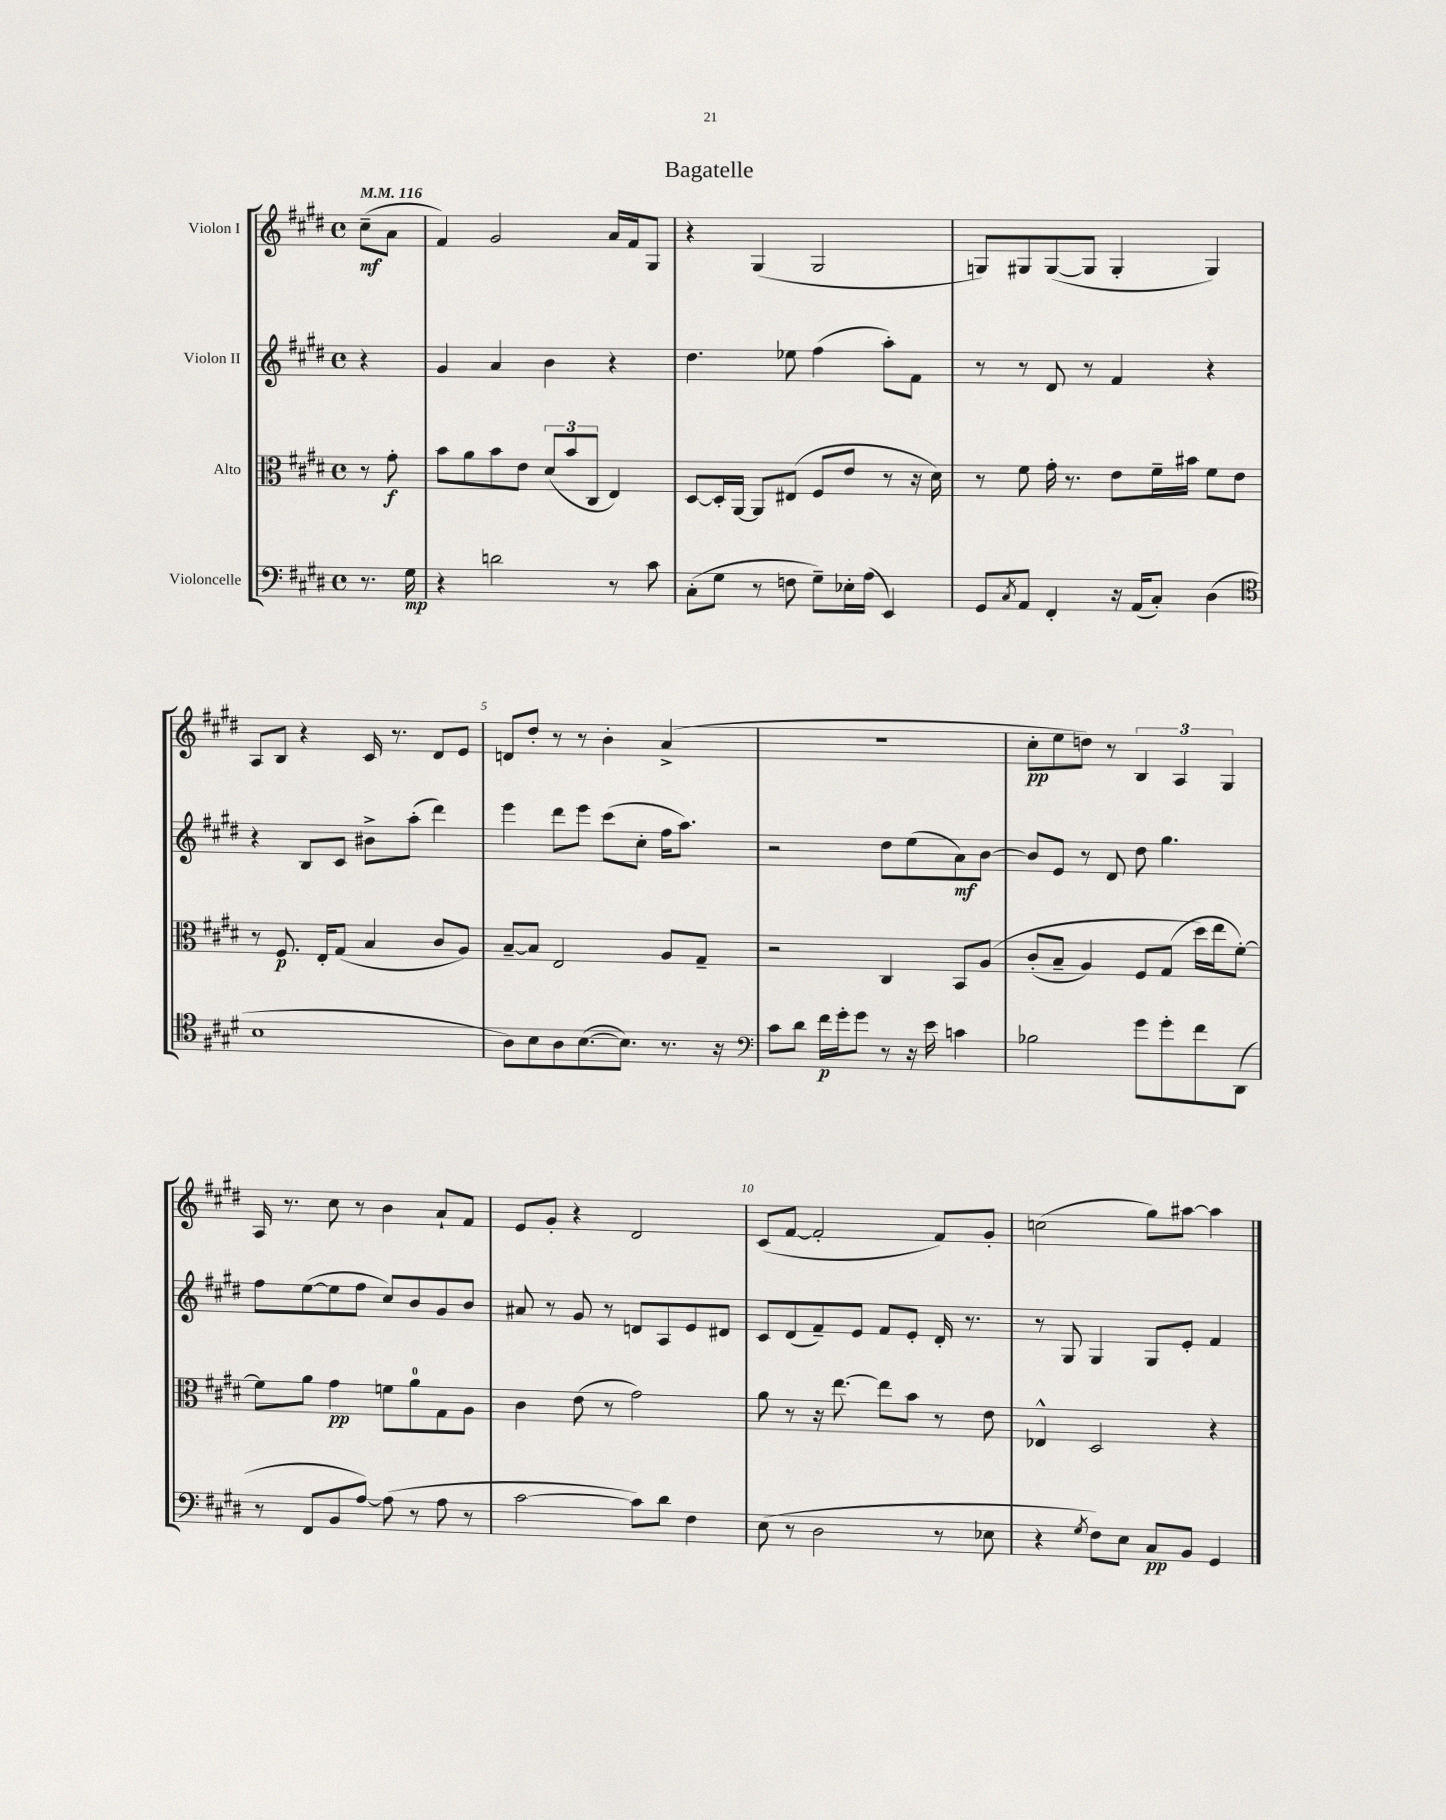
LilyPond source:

\header { title = "Bagatelle" }
<<
\new StaffGroup <<
\new Staff = "s0" \with { instrumentName = "Violon I" } {
    \clef treble \key e \major \defaultTimeSignature \time 4/4 \partial 4 \tempo 4 = 116
    cis''8--\mf( a'8 |
    fis'4) gis'2 a'16 fis'16 gis8 |
    r4 gis4( gis2 |
    g8) gis8 gis8~( gis8 gis4-. gis4) |
    a8 b8 r4 cis'16 r8. dis'8 e'8 |
    d'8 dis''8-. r8 r8 b'4-. a'4->( |
    R1 |
    cis''8-.\pp e''8 d''8) r8 \tuplet 3/2 { b4 a4 gis4 } |
    a16 r8. cis''8 r8 b'4 a'8-! fis'8 |
    e'8 gis'8-. r4 dis'2 |
    cis'8( fis'8~ fis'2-. fis'8) gis'8-. |
    c''2( gis''8) ais''8~ ais''4 \bar "|." |
}
\new Staff = "s1" \with { instrumentName = "Violon II" } {
    \clef treble \key e \major \defaultTimeSignature \time 4/4 \partial 4
    r4 |
    gis'4 a'4 b'4 r4 |
    dis''4. ees''8 fis''4( a''8-.) fis'8 |
    r8 r8 dis'8 r8 fis'4 r4 |
    r4 b8 cis'8 bis'8-> a''8-.( dis'''4) |
    e'''4 dis'''8 e'''8 cis'''8( cis''8-. fis''16 a''8.) |
    r2 dis''8 e''8( a'8\mf) b'8~ |
    b'8 e'8 r8 dis'8 dis''8 gis''4. |
    fis''8 e''8~( e''8 fis''8 cis''8) b'8 gis'8 b'8 |
    ais'8 r8 gis'8 r8 d'8 a8 e'8 dis'8 |
    cis'8 dis'8( fis'8--) e'8 fis'8 e'8-. dis'16-. r8. |
    r8 gis8 gis4 gis8 e'8-. fis'4 \bar "|." |
}
\new Staff = "s2" \with { instrumentName = "Alto" } {
    \clef alto \key e \major \defaultTimeSignature \time 4/4 \partial 4
    r8 gis'8-.\f |
    b'8 a'8 b'8 e'8 \tuplet 3/2 { dis'8( b'8 cis8 } e4) |
    dis8~ dis16-. a,16~ a,8 eis8( fis8 e'8 r8 r16 dis'16) |
    r8 fis'8 gis'16-. r8. e'8 fis'16-- bis'16 fis'8 e'8 |
    r8 fis8.\p e16-. gis8( b4 cis'8 a8) |
    b8~-- b8 e2 a8 gis8-- |
    r2 cis4 b,8 a8\( |
    cis'8-.( b8-- a4) fis8 gis8( dis''16\) e''16 fis'8~-.) |
    fis'8 a'8 gis'4\pp f'8 a'8-0 gis8 a8 |
    cis'4 e'8( r8 gis'2) |
    a'8 r8 r16 e''8.~ e''8 b'8 r8 e'8 |
    ees4-^ dis2 r4 \bar "|." |
}
\new Staff = "s3" \with { instrumentName = "Violoncelle" } {
    \clef bass \key e \major \defaultTimeSignature \time 4/4 \partial 4
    r8. gis16\mp |
    r4 d'2 r8 cis'8 |
    cis8-.( gis8 r8 f8 gis8--) ees16-. a16( e,4) |
    gis,8 \acciaccatura { cis8 } a,8 fis,4-. r16 a,16( cis8-.) dis4( |
    \clef tenor b1 |
    a8) b8 a8 b8.~( b8.) r8. r16 |
    \clef bass cis'8 dis'8 fis'16\p gis'16-. gis'8 r8 r16 e'16 c'4 |
    bes2 gis'8 gis'8-. fis'8 dis,8( |
    r8 fis,8 b,8 a8~) a8( r8 a8 r8 |
    cis'2~ cis'8) dis'8 fis4 |
    e8( r8 dis2 r8 ees8 |
    r4 \acciaccatura { gis8 } fis8) e8 cis8\pp b,8 gis,4 \bar "|." |
}
>>
>>
\layout { \context { \Score \override BarNumber.break-visibility = ##(#f #t #t) barNumberVisibility = #(every-nth-bar-number-visible 5) } }
